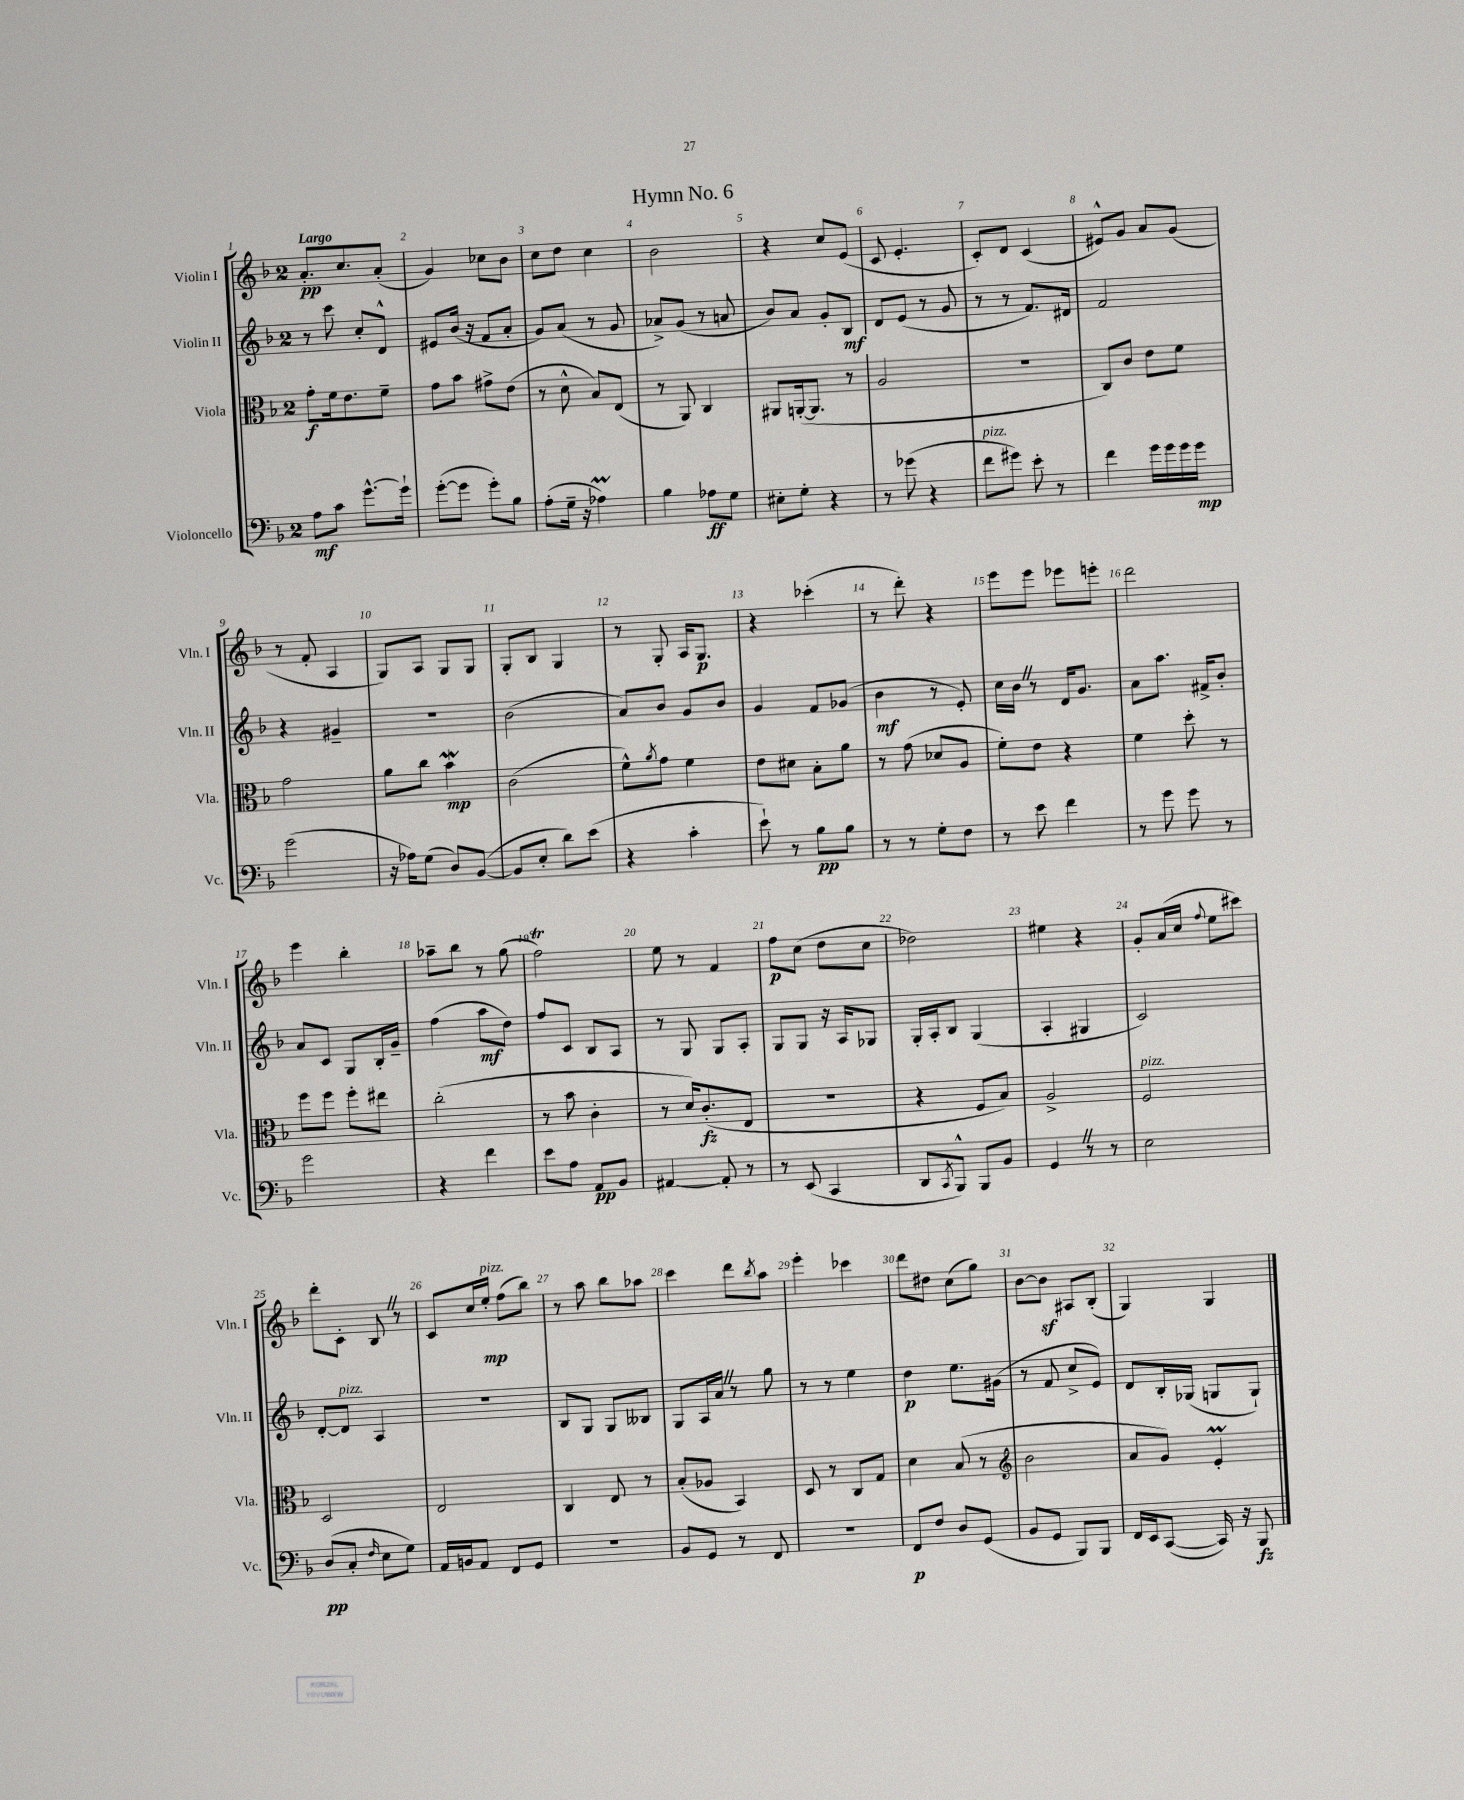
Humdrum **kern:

**kern	**dynam	**kern	**dynam	**kern	**dynam	**kern	**dynam
*part4	*part4	*part3	*part3	*part2	*part2	*part1	*part1
*staff4	*staff4	*staff3	*staff3	*staff2	*staff2	*staff1	*staff1
*I"Violoncello	*	*I"Viola	*	*I"Violin II	*	*I"Violin I	*
*I'Vc.	*	*I'Vla.	*	*I'Vln. II	*	*I'Vln. I	*
*clefF4	*	*clefC3	*	*clefG2	*	*clefG2	*
*k[b-]	*	*k[b-]	*	*k[b-]	*	*k[b-]	*
*M2/4	*	*M2/4	*	*M2/4	*	*M2/4	*
=1	=1	=1	=1	=1	=1	=1	=1
!	!	!	!	!	!	!LO:TX:a:B:t=Largo	!
8A\L	mf	8g'\L	f	8r	.	8.a'/L	pp
8c\J	.	16f\k	.	8ccc\	.	.	.
.	.	8.e\	.	.	.	8.cc/	.
[8.g^^\L	.	.	.	8cc'/L	.	.	.
.	.	8f~\J	.	8d^^/J	.	(8a'/J	.
16g`\Jk]	.	.	.	.	.	.	.
=2	=2	=2	=2	=2	=2	=2	=2
([8g'\L	.	8g\L	.	8e#X/L	.	4g/)	.
8g\J]	.	8b-\J	.	(16b-/Jk	.	.	.
.	.	.	.	16r	.	.	.
8g'\L)	.	8g#X^\L	.	8f/L	.	8cc-X\L	.
8B-\J	.	(8e\J	.	8a'/J	.	8b-\J	.
=3	=3	=3	=3	=3	=3	=3	=3
(8A'\L	.	8r	.	8g/L)	.	8cc\L	.
16G~\Jk	.	8d^^\	.	(8a/J	.	8dd\J	.
16r	.	.	.	.	.	.	.
4A-XM\)	.	8B-/L)	.	8r	.	4cc\	.
.	.	(8E/J	.	8g/	.	.	.
=4	=4	=4	=4	=4	=4	=4	=4
4B-\	.	8r	.	8a-X^/L)	.	2b-\	.
.	.	8AA/)	.	(8g/J	.	.	.
8A-X\L	ff	4C/	.	8r	.	.	.
8G\J	.	.	.	8an/	.	.	.
=5	=5	=5	=5	=5	=5	=5	=5
8E#X'\L	.	8AA#X/L	.	8b-/L)	.	4r	.
8G'\J	.	([16AAn'/k	.	8a/J	.	.	.
.	.	8.AA/J]	.	.	.	.	.
4r	.	.	.	8g'/L	.	8cc/L	.
.	.	8r	.	8B-/J	mf	(8e/J	.
=6	=6	=6	=6	=6	=6	=6	=6
8r	.	2A/	.	8d/L	.	8c/	.
(8g-X\	.	.	.	(8e/J	.	4.e'/	.
4r	.	.	.	8r	.	.	.
.	.	.	.	8g/	.	.	.
=7	=7	=7	=7	=7	=7	=7	=7
!LO:TX:a:i:t=pizz.	!	!	!	!	!	!	!
8f\L	.	2r	.	8r	.	8c'/L)	.
8g#X\J)	.	.	.	8r	.	8d/J	.
8e'\	.	.	.	8.f/L)	.	(4c/	.
8r	.	.	.	.	.	.	.
.	.	.	.	16d#X/Jk	.	.	.
=8	=8	=8	=8	=8	=8	=8	=8
4f\	.	8C/L)	.	2f/	.	8e#X^^/L)	.
.	.	8c/J	.	.	.	8g/J	.
16g\LL	.	8e\L	.	.	.	8a/L	.
16g\	.	.	.	.	.	.	.
16g\	.	8f\J	.	.	.	(8g/J	.
16g\JJ	mp	.	.	.	.	.	.
!!LO:LB:g=z
=9	=9	=9	=9	=9	=9	=9	=9
(2g\	.	2g\	.	4r	.	8r	.
.	.	.	.	.	.	8f'/	.
.	.	.	.	4g#X~/	.	4A/	.
=10	=10	=10	=10	=10	=10	=10	=10
16r	.	8a\L	.	2r	.	8G/L)	.
16A-X\KL)	.	.	.	.	.	.	.
(8G\J	.	8cc\J	.	.	.	8A/J	.
8D/L)	.	4b-w\	mp	.	.	8G/L	.
([8BB-/J	.	.	.	.	.	8G/J	.
=11	=11	=11	=11	=11	=11	=11	=11
8BB-/L]	.	(2c\	.	(2b-\	.	8G'/L	.
8E'/J	.	.	.	.	.	8B-/J	.
8d\L)	.	.	.	.	.	4G/	.
(8e\J	.	.	.	.	.	.	.
=12	=12	=12	=12	=12	=12	=12	=12
4r	.	8f^^\L)	.	8a/L)	.	8r	.
.	.	8qa/	.	.	.	.	.
.	.	8g\J	.	8b-/J	.	8G'/	.
4c'\	.	4f\	.	8g/L	.	16A/KL	.
.	.	.	.	.	.	8.G/J	p
.	.	.	.	8b-/J	.	.	.
=13	=13	=13	=13	=13	=13	=13	=13
8e`\)	.	8e\L	.	4g/	.	4r	.
8r	.	8d#X\J	.	.	.	.	.
8B-\L	pp	8B-'\L	.	8f/L	.	(4ccc-X'\	.
8B-\J	.	8a\J	.	(8g-X/J	.	.	.
=14	=14	=14	=14	=14	=14	=14	=14
8r	.	8r	.	4b-\	mf	8r	.
8r	.	(8g\	.	.	.	8ddd'\)	.
8G'\L	.	8d-X/L	.	8r	.	4r	.
8F\J	.	8A/J	.	8e'/)	.	.	.
=15	=15	=15	=15	=15	=15	=15	=15
8r	.	8f'\L)	.	16cc\LL	.	8eee\L	.
.	.	.	.	16b-Z\JJ	.	.	.
8e\	.	8e\J	.	8r	.	8eee\J	.
4f\	.	4r	.	16d/KL	.	8eee-X\L	.
.	.	.	.	8.g/J	.	.	.
.	.	.	.	.	.	8eeen'\J	.
=16	=16	=16	=16	=16	=16	=16	=16
8r	.	4f\	.	8a\L	.	2ddd\	.
8g\	.	.	.	8.aa\J	.	.	.
8g\	.	8dd'\	.	.	.	.	.
.	.	.	.	16f#X^/KL	.	.	.
8r	.	8r	.	8b-'/J	.	.	.
!!LO:LB:g=z
=17	=17	=17	=17	=17	=17	=17	=17
2g\	.	8ff\L	.	8a/L	.	4eee\	.
.	.	8ff\J	.	8c/J	.	.	.
.	.	8ff'\L	.	8G/L	.	4bb-'\	.
.	.	8ee#X\J	.	16B-'/L	.	.	.
.	.	.	.	16g~/JJ	.	.	.
=18	=18	=18	=18	=18	=18	=18	=18
4r	.	(2cc'\	.	(4ff\	.	8aa-X~\L	.
.	.	.	.	.	.	8bb-\J	.
4f\	.	.	.	8aa\L	mf	8r	.
.	.	.	.	8dd\J)	.	(8gg\	.
=19	=19	=19	=19	=19	=19	=19	=19
8e\L	.	8r	.	8ff/L	.	2ffT\)	.
8A\J	.	8b-\	.	8c/J	.	.	.
8AA/L	pp	4c'\	.	8B-/L	.	.	.
8BB-/J	.	.	.	8A/J	.	.	.
=20	=20	=20	=20	=20	=20	=20	=20
[4AA#X/	.	8r	.	8r	.	8ee\	.
.	.	16d/KL)	.	8G/	.	8r	.
.	.	(8.c'/	fz	.	.	.	.
8AA#'/]	.	.	.	8G/L	.	4f/	.
8r	.	8E/J	.	8A'/J	.	.	.
=21	=21	=21	=21	=21	=21	=21	=21
8r	.	2r	.	8G/L	.	8ff\L	p
(8EE/	.	.	.	8G/J	.	(8cc\J	.
4CC/	.	.	.	16r	.	8dd\L	.
.	.	.	.	16A/KL	.	.	.
.	.	.	.	8G-X/J	.	8cc\J	.
=22	=22	=22	=22	=22	=22	=22	=22
8DD/L	.	4r	.	16G'/LL	.	2dd-X\)	.
.	.	.	.	16A'/J	.	.	.
8qCC/	.	.	.	.	.	.	.
8BBB-^^/J)	.	.	.	8B-/J	.	.	.
8BBB-/L	.	8F/L	.	(4G/	.	.	.
8BB-/J	.	8B-/J)	.	.	.	.	.
=23	=23	=23	=23	=23	=23	=23	=23
4GGZ/	.	2A^/	.	4A'/	.	4ee#X\	.
8r	.	.	.	4G#X/	.	4r	.
8r	.	.	.	.	.	.	.
=24	=24	=24	=24	=24	=24	=24	=24
!	!	!LO:TX:a:i:t=pizz.	!	!	!	!	!
2E\	.	2F/	.	2c/)	.	8g'/L	.
.	.	.	.	.	.	(16a/L	.
.	.	.	.	.	.	16cc/JJ	.
.	.	.	.	.	.	8qqff/	.
.	.	.	.	.	.	8ee\L	.
.	.	.	.	.	.	8ccc#X\J)	.
!!LO:LB:g=z
=25	=25	=25	=25	=25	=25	=25	=25
(8D/L	pp	2D/	.	[8d'/L	.	8ddd'\L	.
!	!	!	!	!LO:TX:a:i:t=pizz.	!	!	!
8C'/J	.	.	.	8d/J]	.	8c'\J	.
16qqF/	.	.	.	.	.	.	.
8E\L	.	.	.	4A/	.	8B-Z/	.
8G\J)	.	.	.	.	.	8r	.
=26	=26	=26	=26	=26	=26	=26	=26
16AA/LL	.	2E/	.	2r	.	8c/L	.
16BBn/J	.	.	.	.	.	.	.
8AA/J	.	.	.	.	.	16cc/L	.
!	!	!	!	!	!	!LO:TX:a:i:t=pizz.	!
.	.	.	.	.	.	16ee'/JJ	mp
8FF/L	.	.	.	.	.	(8ff\L	.
8GG/J	.	.	.	.	.	8bb-\J)	.
=27	=27	=27	=27	=27	=27	=27	=27
2r	.	4C/	.	8B-/L	.	8r	.
.	.	.	.	8G/J	.	8aa\	.
.	.	8E/	.	8G/L	.	8bb-\L	.
.	.	8r	.	8B--X/J	.	8aa-X\J	.
=28	=28	=28	=28	=28	=28	=28	=28
8BB-/L	.	(8B-'/L	.	8G/L	.	4ccc\	.
8GG/J	.	8A-X/J	.	16A/L	.	.	.
.	.	.	.	16aZ/JJ	.	.	.
8r	.	4BB-/)	.	8r	.	8ddd\L	.
.	.	.	.	.	.	8qbb-/	.
8FF/	.	.	.	8gg\	.	8aa\J	.
=29	=29	=29	=29	=29	=29	=29	=29
2r	.	8D/	.	8r	.	4eee'\	.
.	.	8r	.	8r	.	.	.
.	.	8C/L	.	4ee\	.	4ccc-X\	.
.	.	8G/J	.	.	.	.	.
=30	=30	=30	=30	=30	=30	=30	=30
8FF/L	p	4d\	.	4dd\	p	8ddd\L	.
8F/J	.	.	.	.	.	8dd#X\J	.
8D/L	.	(8B-/	.	8.ee\L	.	(8cc\L	.
(8GG/J	.	8r	.	.	.	8gg\J)	.
.	.	.	.	(16g#X\Jk	.	.	.
=31	=31	=31	=31	=31	=31	=31	=31
*	*	*clefG2	*	*	*	*	*
8BB-/L	.	2b-\	.	8r	.	[8b-\L	.
8GG/J	.	.	.	8f/	.	8b-z\J]	.
8BBB-/L)	.	.	.	8cc^/L	.	8A#X/L	.
8BBB-/J	.	.	.	8e/J)	.	(8B-'/J	.
=32	=32	=32	=32	=32	=32	=32	=32
16FF/LL	.	8a/L	.	8d/L	.	4G/)	.
16EE/J	.	.	.	.	.	.	.
([8CC/J	.	8g/J)	.	16B-'/L	.	.	.
.	.	.	.	(16G-X/JJ	.	.	.
16CC/])	.	4em'/	.	8Gn/L	.	4G/	.
16r	.	.	.	.	.	.	.
8BBB-/	fz	.	.	8G`/J)	.	.	.
==	==	==	==	==	==	==	==
*-	*-	*-	*-	*-	*-	*-	*-
